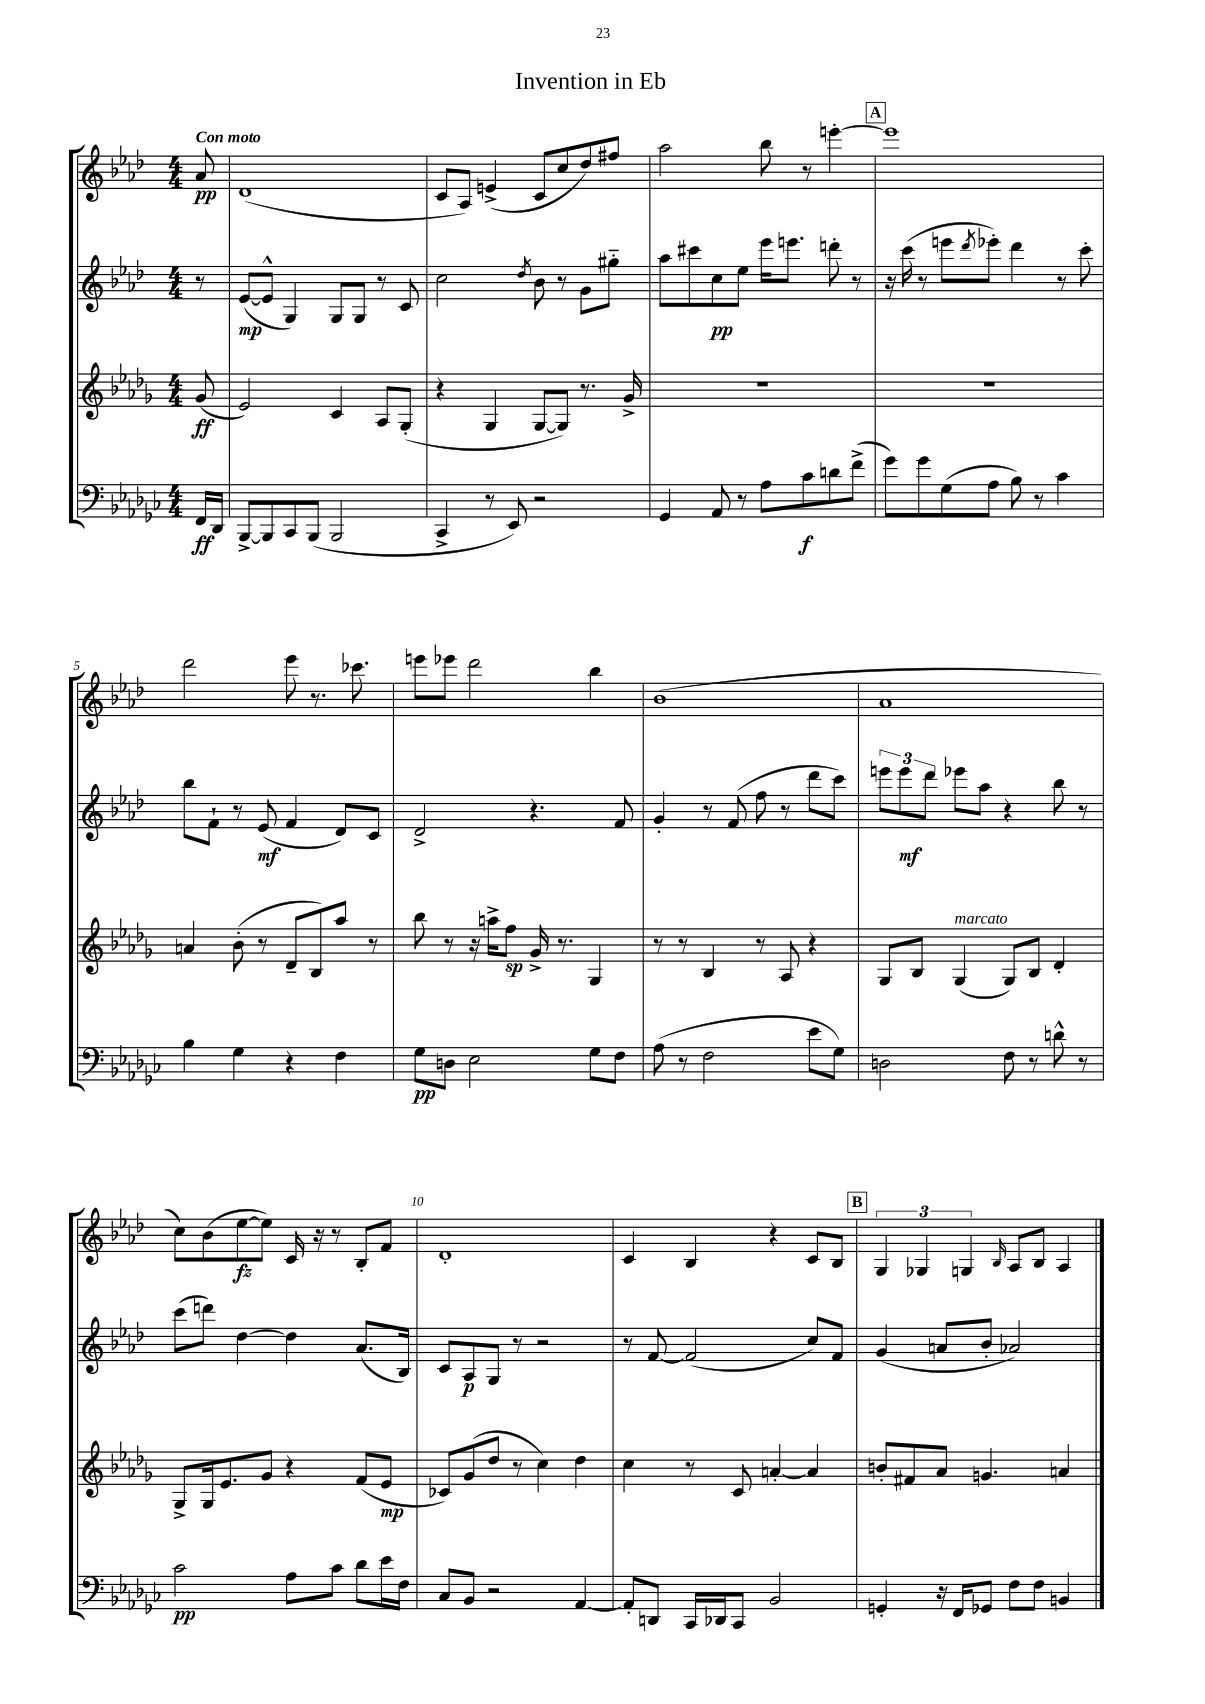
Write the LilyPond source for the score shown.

\header { title = "Invention in Eb" }
<<
\new StaffGroup <<
\new Staff = "s0" {
    \clef treble \key aes \major \numericTimeSignature \time 4/4 \partial 8 \tempo "Con moto"
    aes'8\pp |
    des'1( |
    c'8 aes8) e'4->( c'8 c''8 des''8) fis''8 |
    aes''2 bes''8 r8 e'''4~-. |
    \mark \markup { \box "A" } e'''1 |
    des'''2 ees'''8 r8. ces'''8. |
    e'''8 ees'''8 des'''2 bes''4 |
    bes'1( |
    aes'1 |
    c''8) bes'8( ees''8~\fz ees''8) c'16 r16 r8 bes8-. f'8 |
    des'1-. |
    c'4 bes4 r4 c'8 bes8 |
    \mark \markup { \box "B" } \tuplet 3/2 { g4 ges4 g4 } \grace { bes16 } aes8 bes8 aes4 \bar "|." |
}
\new Staff = "s1" {
    \clef treble \key aes \major \numericTimeSignature \time 4/4 \partial 8
    r8 |
    ees'8~\mp( ees'8-^ g4) g8 g8 r8 c'8 |
    c''2 \acciaccatura { des''8 } bes'8 r8 g'8 gis''8-_ |
    aes''8 cis'''8 c''8\pp ees''8 ees'''16 e'''8. d'''8-. r8 |
    \mark \markup { \box "A" } r16 c'''16( r8 e'''8 \acciaccatura { des'''8 } ees'''8-.) des'''4 r8 c'''8-. |
    bes''8 f'8-! r8 ees'8\mf( f'4 des'8) c'8 |
    des'2-> r4. f'8 |
    g'4-. r8 f'8( f''8 r8 des'''8 c'''8) |
    \tuplet 3/2 { e'''8 e'''8\mf des'''8 } ees'''8 aes''8 r4 bes''8 r8 |
    c'''8( d'''8) des''4~ des''4 aes'8.( bes16) |
    c'8 aes8\p g8 r8 r2 |
    r8 f'8~ f'2( c''8) f'8 |
    \mark \markup { \box "B" } g'4( a'8 bes'8-. aes'2) \bar "|." |
}
\new Staff = "s2" {
    \clef treble \key des \major \numericTimeSignature \time 4/4 \partial 8
    ges'8\ff( |
    ees'2) c'4 aes8 ges8-.( |
    r4 ges4 ges8~ ges8) r8. ges'16-> |
    R1 |
    \mark \markup { \box "A" } R1 |
    a'4 bes'8-.( r8 des'8-- bes8) aes''8 r8 |
    bes''8 r8 r16 a''16-> f''8\sp ges'16-> r8. ges4 |
    r8 r8 bes4 r8 aes8 r4 |
    ges8 bes8 ges4^\markup { \italic "marcato" }( ges8) bes8 des'4-. |
    ges8-> ges16 ees'8. ges'8 r4 f'8( ees'8\mp |
    ces'8) ges'8( des''8 r8 c''4) des''4 |
    c''4 r8 c'8 a'4~-. a'4 |
    \mark \markup { \box "B" } b'8-. fis'8 aes'8 g'4. a'4 \bar "|." |
}
\new Staff = "s3" {
    \clef bass \key ges \major \numericTimeSignature \time 4/4 \partial 8
    f,16\ff des,16 |
    bes,,8~-> bes,,8 ces,8 bes,,8( bes,,2 |
    ces,4-> r8 ees,8) r2 |
    ges,4 aes,8 r8 aes8 ces'8\f d'8 f'8->( |
    \mark \markup { \box "A" } ges'8) ges'8 ges8( aes8 bes8) r8 ces'4 |
    bes4 ges4 r4 f4 |
    ges8\pp d8 ees2 ges8 f8 |
    aes8( r8 f2 ees'8 ges8) |
    d2 f8 r8 d'8-^ r8 |
    ces'2\pp aes8 ces'8 des'8 ees'16 f16 |
    ces8 bes,8 r2 aes,4~ |
    aes,8-. d,8 ces,16 des,16 ces,8 bes,2 |
    \mark \markup { \box "B" } g,4-. r16 f,16 ges,8 f8 f8 b,4 \bar "|." |
}
>>
>>
\layout { \context { \Score \override BarNumber.break-visibility = ##(#f #t #t) barNumberVisibility = #(every-nth-bar-number-visible 5) } }
